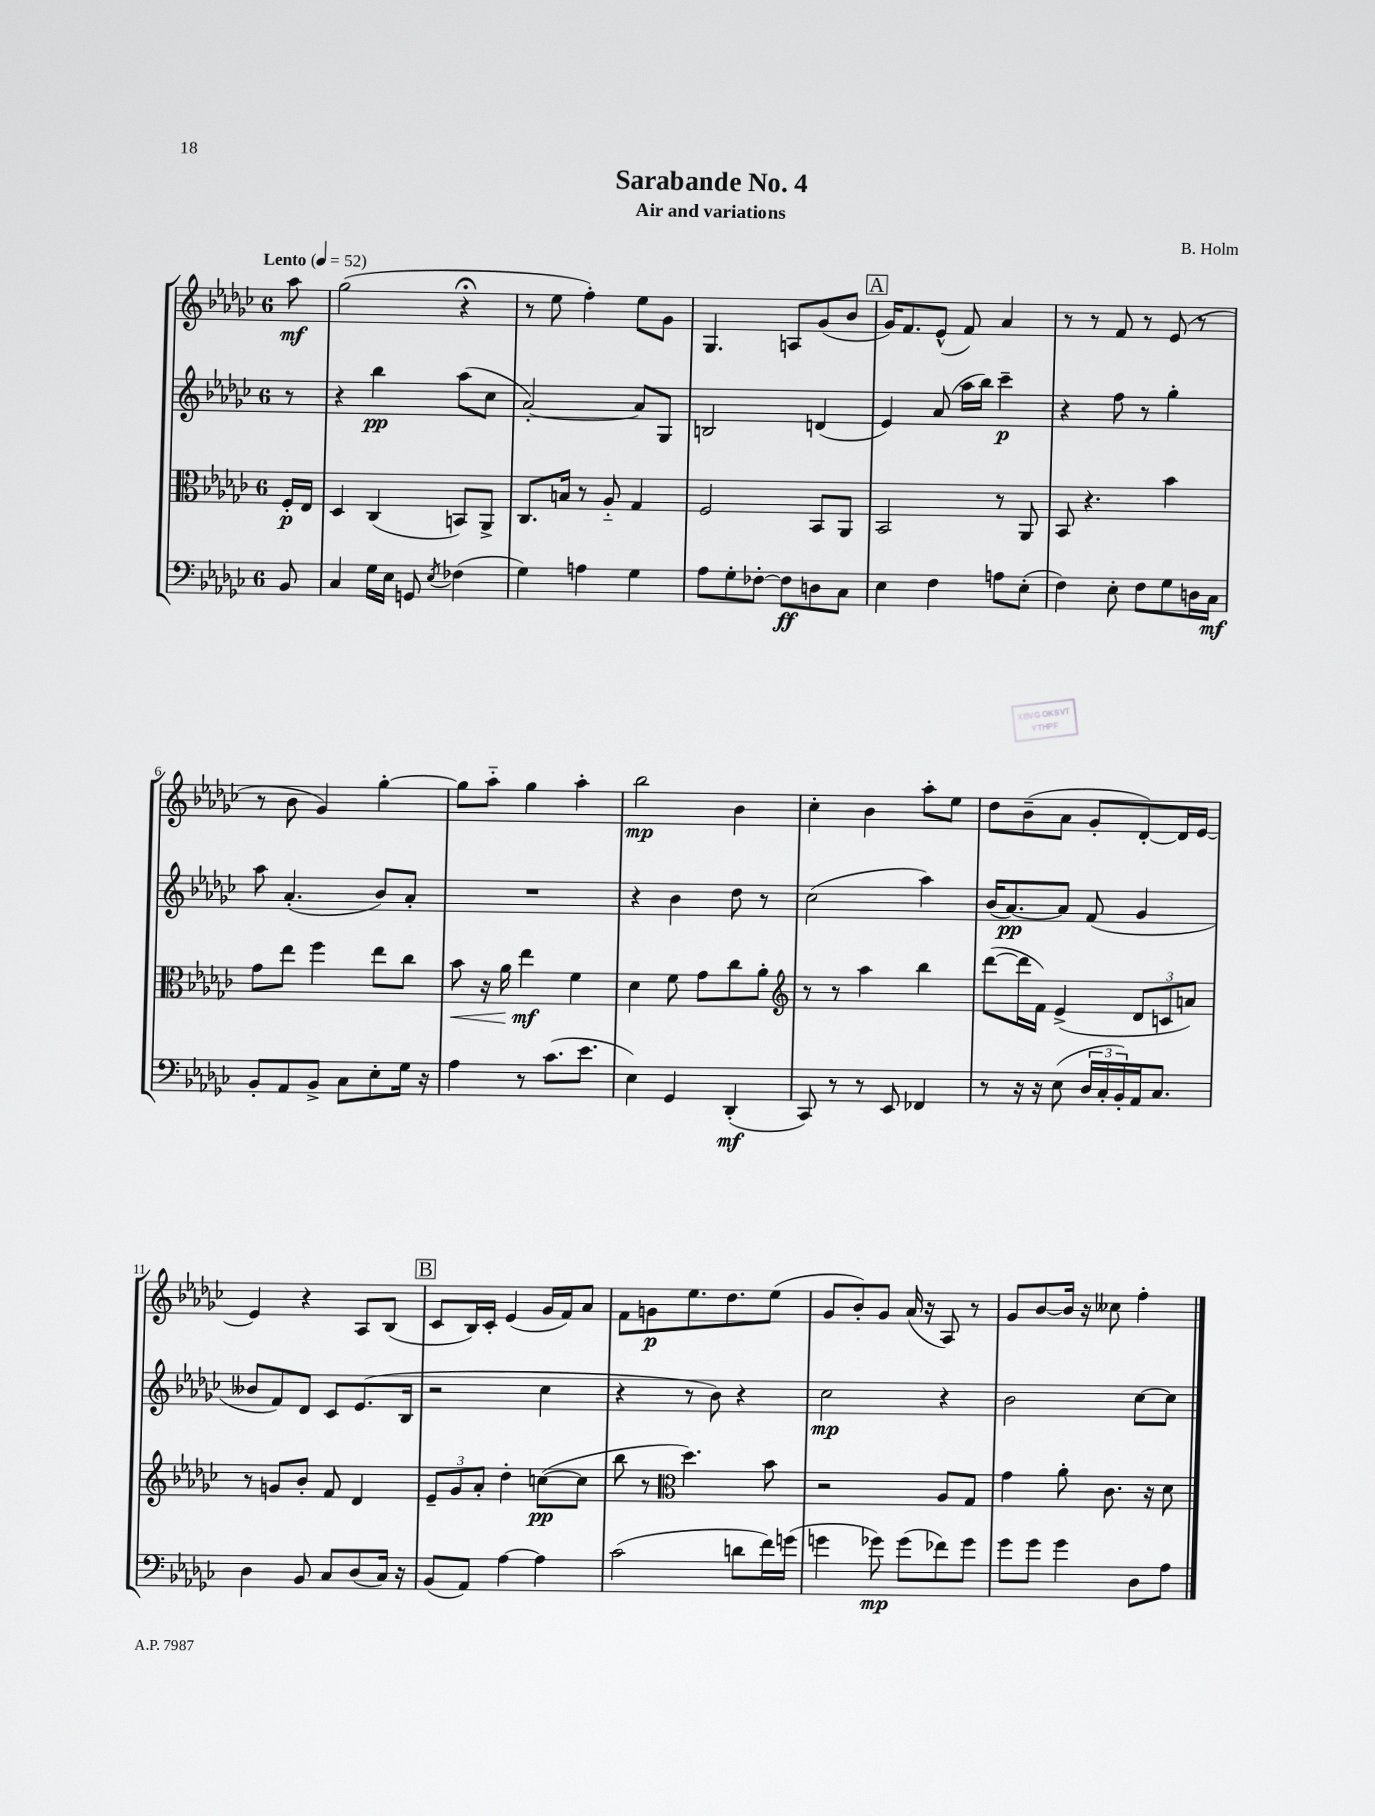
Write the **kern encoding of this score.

**kern	**kern	**kern	**kern
*staff4	*staff3	*staff2	*staff1
*clefF4	*clefC3	*clefG2	*clefG2
*k[b-e-a-d-g-c-]	*k[b-e-a-d-g-c-]	*k[b-e-a-d-g-c-]	*k[b-e-a-d-g-c-]
*M6/8	*M6/8	*M6/8	*M6/8
*MM52	*MM52	*MM52	*MM52
8BB-	16F'	8r	8aa-
.	16E-	.	.
=	=	=	=
4C-	4D-	4r	(2gg-
16G-	(4C-	4bb-	.
16E-	.	.	.
8GG	.	.	.
8qE-	.	.	.
(4F-	8BB)	(8aa-	4r;
.	8AA-^	8cc-	.
=	=	=	=
4G-)	8.C-	[2a-')	8r
.	.	.	8ee-
.	16B	.	.
4A	8r	.	4ff')
.	8A-'~	.	.
4G-	4G-	8a-]	8ee-
.	.	8G-	8g-
=	=	=	=
8A-	2F	2B	4.G-
8G-'	.	.	.
[8F-'	.	.	.
8F-]	.	.	8A
8D	8BB-	(4d	(8g-
8C-	8AA-	.	8b-
=	=	=	=
4E-	2BB-	4e-)	16g-)
.	.	.	8.f
4F	.	(8a-	(8e-^^
.	.	16aa-	8f)
.	.	16bb-)	.
8A	8r	4ccc-~	4a-
(8E-'	8AA-	.	.
=	=	=	=
4F)	8BB-	4r	8r
.	4.r	.	8r
8E-'	.	8ff	8f
8F	.	8r	8r
8G-	4b-	4gg-'	(8e-
16D	.	.	8r
16C-	.	.	.
=	=	=	=
8BB-'	8g-	8aa-	8r
8AA-	8ee-	(4.a-'	8b-
8BB-^	4ff	.	4g-)
8C-	.	.	.
8E-'	8ee-	8b-)	[4gg-'
16G-	8cc-	8a-'	.
16r	.	.	.
=	=	=	=
4A-	8b-	2.r	8gg-]
.	16r	.	8aa-'~
.	16a-	.	.
8r	4ee-	.	4gg-
(8.c-	.	.	.
.	4f	.	4aa-'
8.e-	.	.	.
=	=	=	=
4E-)	4d-	4r	2bb-
4GG-	8f	4b-	.
.	8g-	.	.
(4DD-'	8cc-	8dd-	4b-
.	8a-'	8r	.
=	=	=	=
*	*clefG2	*	*
8CC-)	8r	(2cc-	4cc-'
8r	8r	.	.
8r	4aa-	.	4b-
8EE-	.	.	.
4FF-	4bb-	4aa-)	8aa-'
.	.	.	8ee-
=	=	=	=
8r	([8ddd-	(16b-	8dd-
.	.	[8.a-)	.
16r	16ddd-]	.	(8b-~
16r	16f)	.	.
(8E-	(4e-^	8a-]	8a-
24D-	.	(8f	8g-'
24C-'	.	.	.
24BB-')	.	.	.
16AA-	12d-	4g-	[8d-')
8.C-	.	.	.
.	12c	.	.
.	.	.	16d-]
.	12a)	.	.
.	.	.	[16e-
=	=	=	=
4D-	8r	8b--	4e-]
.	8g	8f)	.
8BB-	8b-'	8d-	4r
8C-	8f	8c-	.
(8D-	4d-	(8.e-	8A-
16C-)	.	.	(8B-
16r	.	16B-	.
=	=	=	=
(8BB-	12e-~	2r	8c-
.	12g-	.	.
8AA-)	.	.	16B-)
.	12a-'	.	.
.	.	.	16c-'
[4A-	4dd-'	.	(4e-
4A-]	([8cc	4cc-	16g-
.	.	.	16f)
.	8cc]	.	8a-
=	=	=	=
(2c-	8bb-	4r	8f
.	8r	.	8g
*	*clefC3	*	*
.	4.dd-)	8r	8.ee-
.	.	8b-)	.
.	.	.	8.dd-
8d	.	4r	.
16f)	8b-	.	(8ee-
(16g	.	.	.
=	=	=	=
4g	2r	2cc-	8g-
.	.	.	8b-')
8g-)	.	.	8g-
(8g-	.	.	(16a-
.	.	.	16r
8f-)	8A-	4r	8A-)
8g-	8G-	.	8r
=	=	=	=
8g-	4g-	2b-	8g-
8g-	.	.	[8b-
4g-	8a-'	.	16b-]
.	.	.	16r
.	8.c-	.	8cc--
8D-	.	[8cc-	4ff'
.	16r	.	.
8A-	8d-	8cc-]	.
==	==	==	==
*-	*-	*-	*-
